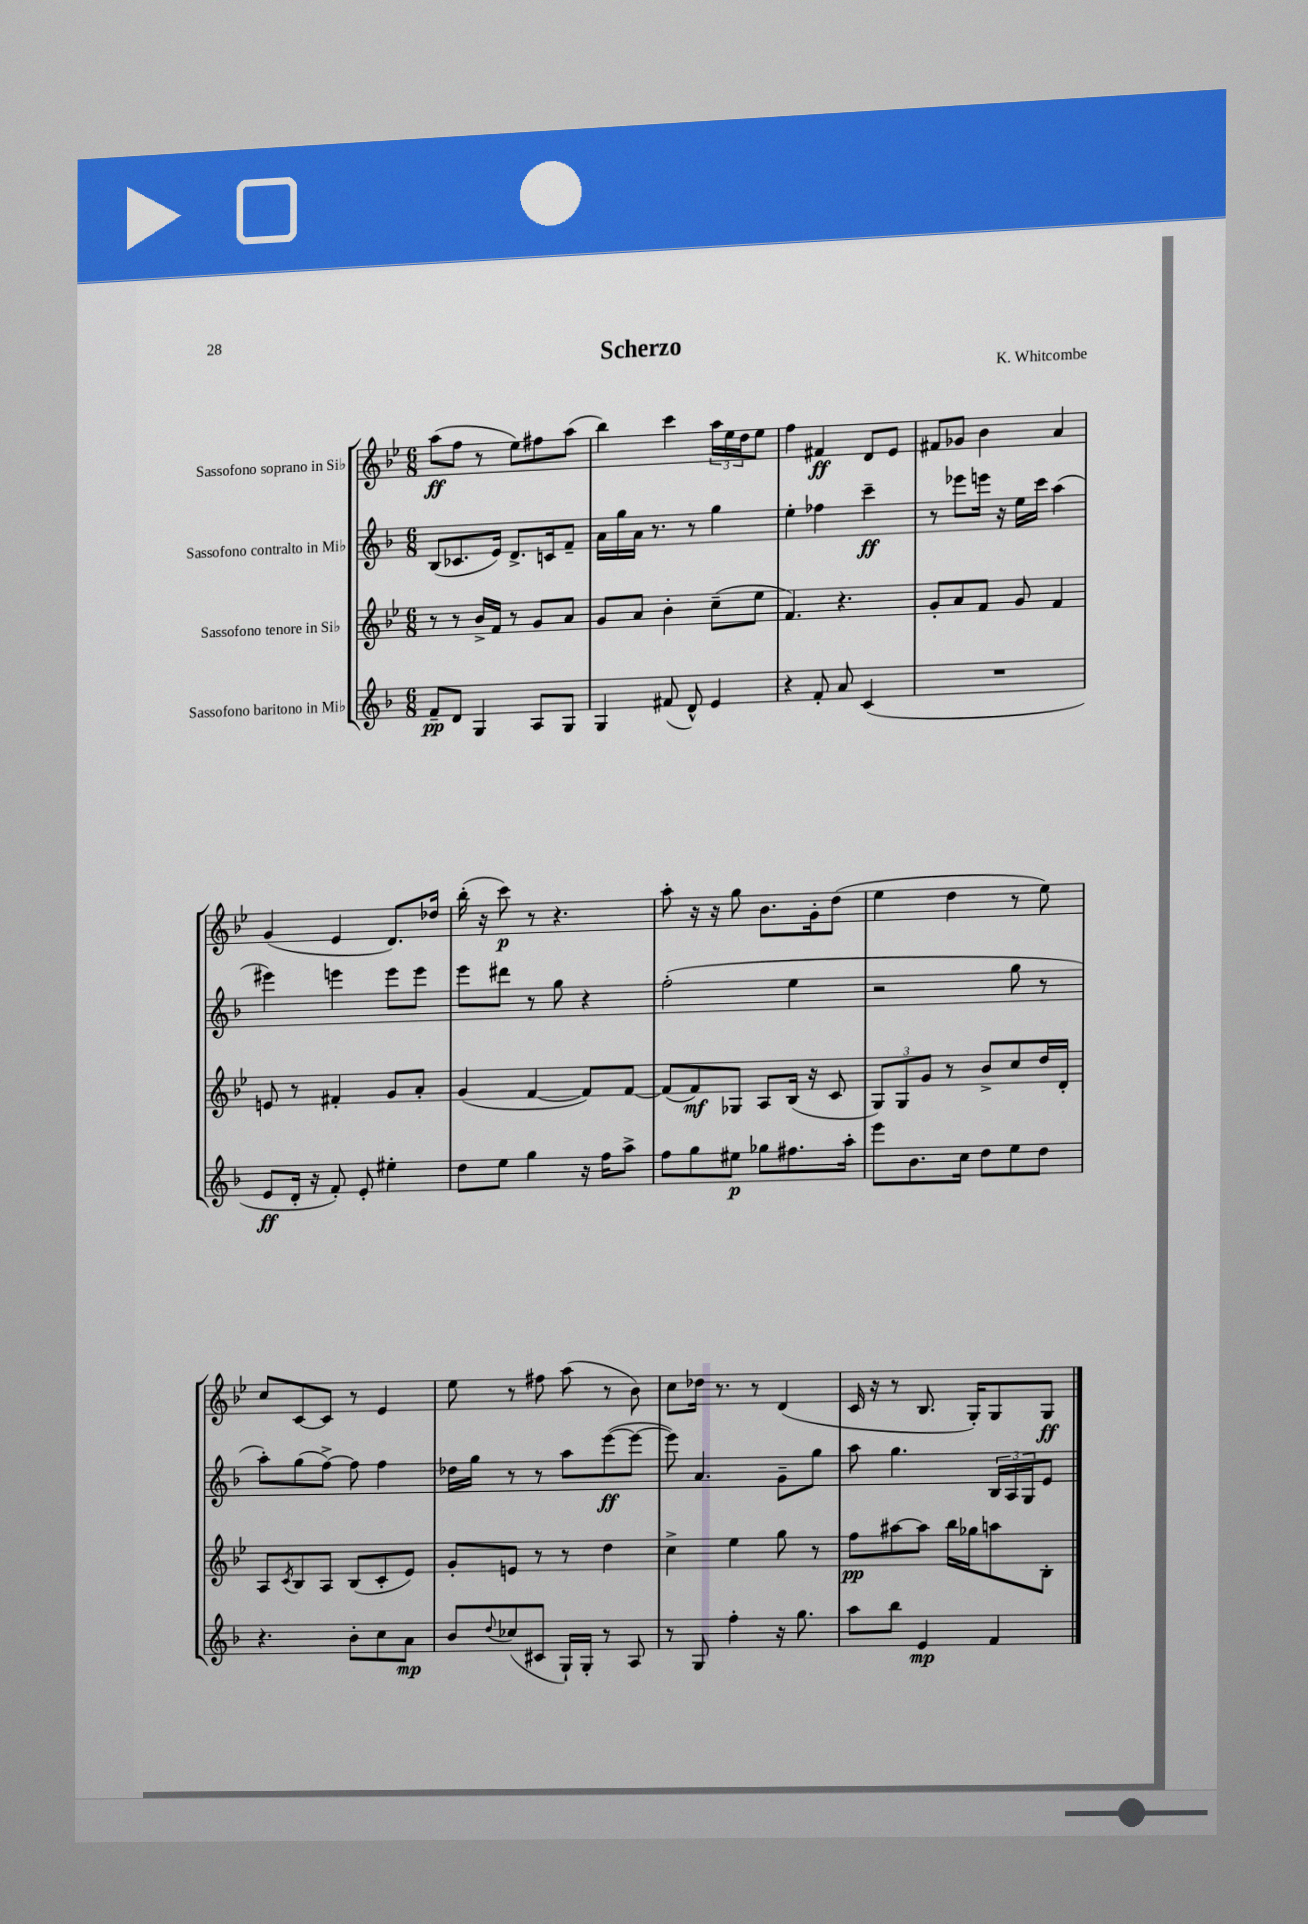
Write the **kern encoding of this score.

**kern	**kern	**kern	**kern
*staff4	*staff3	*staff2	*staff1
*clefG2	*clefG2	*clefG2	*clefG2
*k[b-]	*k[b-e-]	*k[b-]	*k[b-e-]
*M6/8	*M6/8	*M6/8	*M6/8
8f~	8r	(8B-	(8aa
8d	8r	8.c-	8ff
4G	16b-^	.	8r
.	16f	16e)	.
.	8r	8.d^	8ee-)
8A	8g	.	8ff#
.	.	16c	.
8G	8a	8f~	(8aa
=	=	=	=
4G	8g	16a	4bb-)
.	.	16gg	.
.	8a	16a	.
.	.	8.r	.
(8f#	4b-'	.	4ccc
8d^^)	.	8r	.
4e	(8cc~	4gg	24aa
.	.	.	24ee-
.	.	.	24dd
.	8ee-	.	8ee-
=	=	=	=
4r	4.f)	4ee'	4ff
8f'	.	4ff-	4f#
8a	4.r	.	.
(4c	.	4ccc~	8d
.	.	.	8e-
=	=	=	=
2.r	8g'	8r	8f#
.	8a	8eee-	8g-
.	8f	16eee	4b-
.	.	16r	.
.	8g	16ee	.
.	.	16ccc	.
.	4f	(4aa	4a
=	=	=	=
8e	8e	4eee#)	(4g
16d'	8r	.	.
16r	.	.	.
8f')	4f#'	4eee	4e-
8e'	.	.	.
4ee#'	8g	8eee	8.d)
.	8a'	8eee	.
.	.	.	16dd-
=	=	=	=
8dd	(4g	8eee	(16bb-'
.	.	.	16r
8ee	.	8ddd#	8ccc)
4gg	[4f	8r	8r
.	.	8gg	4.r
16r	8f])	4r	.
16ff	.	.	.
8aa^	[8f	.	.
=	=	=	=
8ff	(8f]	(2ff'	8aa'
8gg	8f)	.	16r
.	.	.	16r
8ee#	8G-	.	8gg
8gg-	8A	.	8.b-
8.ff#	(16B-	4ee	.
.	16r	.	16g'
.	8c	.	(8dd
16aa'	.	.	.
=	=	=	=
8eee	12G)	2r	4ee-
.	12G	.	.
8.b-	.	.	.
.	12g	.	.
.	8r	.	4dd
16cc	.	.	.
8dd	8b-^	.	.
8ee	8cc	8gg	8r
8dd	16dd	8r	8ee-)
.	16d'	.	.
=	=	=	=
4.r	8A	8aa')	8cc
.	8qc	.	.
.	8B-	(8gg	[8c
.	8A	[8ff^)	8c]
8b-'	(8B-	8ff]	8r
8cc	8c'	4ff	4e-
8a	8e-)	.	.
=	=	=	=
8b-	8g'	16dd-	8ee-
.	.	16gg	.
8qqdd	.	.	.
(8cc-	8e	8r	8r
8c#	8r	8r	8ff#
16G`)	8r	8aa	(8aa
16G'	.	.	.
8r	4dd	([8eee	8r
8A	.	8eee_	8b-)
=	=	=	=
8r	4cc^	8eee])	8cc
8G	.	4.a	16dd-
.	.	.	8.r
4ff'	4ee-	.	.
.	.	.	8r
16r	8gg	8g~	(4d
8.gg	.	.	.
.	8r	8gg	.
=	=	=	=
8aa	8ff	8aa	16c
.	.	.	16r
8bb-	[8aa#	4.gg	8r
4e	8aa#]	.	8.B-
.	16bb-	.	.
.	16gg-	.	16G')
4f	8aa	24B-	8G
.	.	24A	.
.	.	24G	.
.	8B-'	8e	8G
==	==	==	==
*-	*-	*-	*-
